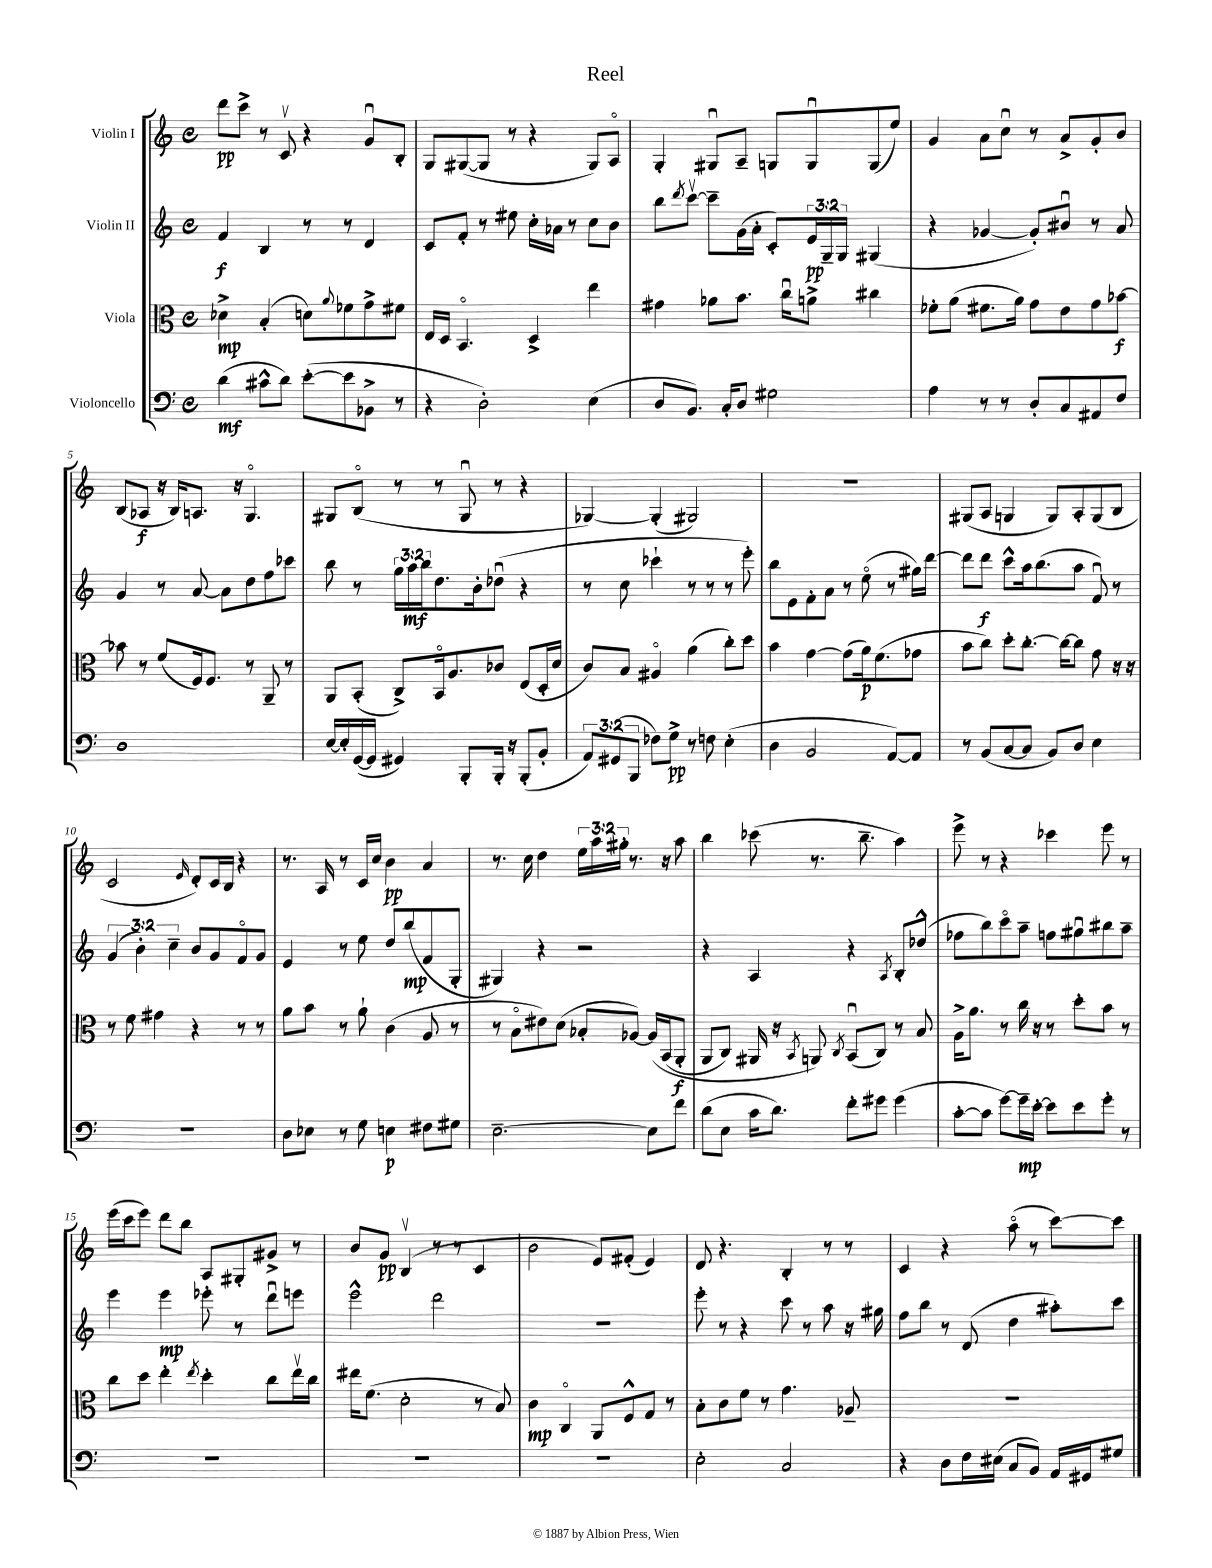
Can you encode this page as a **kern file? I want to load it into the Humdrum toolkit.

**kern	**kern	**kern	**kern
*staff4	*staff3	*staff2	*staff1
*clefF4	*clefC3	*clefG2	*clefG2
*k[]	*k[]	*k[]	*k[]
*M4/4	*M4/4	*M4/4	*M4/4
*met(c)	*met(c)	*met(c)	*met(c)
(4d	4d-^	4f	8ddd
.	.	.	8ccc^
8c#^^	(4B'	4B	8r
8d)	.	.	8cv
([8e'	8d)	8r	4r
.	8qqa	.	.
8e]	8f-	8r	.
8BB-^	8g^	4d	8gu
8r	8f#	.	8B'
=	=	=	=
4r	16E	8c	8G
.	16D	.	.
.	4.BBo	8f'	([8G#
2D')	.	8r	8G#]
.	.	8ee#	8r
.	4D^	16cc'	4r
.	.	16a-	.
.	.	8r	.
(4E	4ee	8cc	8G#)
.	.	8b	8Ao
=	=	=	=
8D	4g#	8bb	4G'
.	.	8qddd	.
8.BB)	.	[8cccv	.
.	8a-	8ccc~]	8G#u
16C'	.	.	.
8D	8.b	(16g	8A~
.	.	16a'	.
2G#	.	8c')	8G
.	16ccu	.	.
.	8a^	24e	8Gu
.	.	24G~	.
.	.	24G	.
.	4cc#	(4G#	(8G
.	.	.	8ee)
=	=	=	=
4A	8f-'	4r	4g
.	(8a	.	.
8r	8.f#	[4g-	8a
8r	.	.	8ccu
.	16a)	.	.
8D'	8g	8g-'])	8r
8C	8e	8b#u	8a^
8AA#	8g	8r	8g'
8F	[8b-	8a	8b
=	=	=	=
1D	8b-]	4g	(8B
.	8r	.	8A-
.	(8f	8r	16r
.	.	.	16B)
.	16F)	[8a	8.A
.	8.F	.	.
.	.	8a]	.
.	.	.	16r
.	8r	8dd	4.Go
.	8AA~	8ff	.
.	8r	8ccc-	.
=	=	=	=
[16E	8AA	8bb	8G#
16E']	.	.	.
([16GG	(8BB'	8r	(8Bo
16GG]	.	.	.
4GG#)	8C^)	24gg	8r
.	.	24aa	.
.	.	24bb	.
.	16BBo	8.dd	8r
.	8.A	.	.
8BBB'	.	.	8G#u
.	.	16b'	.
16BBB'	8c-	(8dd-u	8r
16r	.	.	.
(8BBB'	(8E	4r	4r
8BB'	16D'	.	.
.	16d	.	.
=	=	=	=
12AA)	8c)	8r	[4G-)
(12GG#	.	.	.
.	8B	8cc	.
12BBB	.	.	.
8F-)	4A#o	4ccc-`	(4G-']
8G^	.	.	.
8r	(4a	8r	2G#)
8F	.	8r	.
(4E'	8cc')	8r	.
.	8dd	8eee')	.
=	=	=	=
4D	4b	8bb	1r
.	.	8e	.
2BB	[4g	8f'	.
.	.	8a	.
.	(8g]	8r	.
.	16a)	(8eeo	.
.	(8.f	.	.
[8AA)	.	8r	.
8AA]	8g-	16gg#)	.
.	.	[16ddd	.
=	=	=	=
8r	8b	8ddd]	(8G#
(8BB	8cc)	8ddd	8A
[8C	8dd'	8ccc^^	4G
8C]	[8.cc'	16aa	.
.	.	(8.bb	.
8BB)	.	.	8G)
.	16cc_	.	.
8D	8cc]	8aa	8A'
4E	8g	8fu)	(8G
.	16r	8r	8B
.	16r	.	.
=	=	=	=
1r	8r	(6g	2c
.	8f	.	.
.	.	6b')	.
.	4g#	.	.
.	.	6cc~	.
.	.	.	16qqe
.	4r	8b	8d')
.	.	8g	16c
.	.	.	16B
.	8r	8fo	4r
.	8r	8g	.
=	=	=	=
8D	8a	4e	8.r
8E-	8b	.	.
.	.	.	16A
8r	8r	8r	8r
8G	8a`	8ee	16c
.	.	.	16cc
4E	(4c	8dd	4b
.	.	(8bb	.
8F#	8A	8f	4a
8G#	8r	8G'	.
=	=	=	=
[2.E~	8r	4G#)	8.r
.	8Bo	.	.
.	.	.	16cc
.	8e#)	4r	4dd
.	(8d	.	.
.	8B-'	2r	24ee
.	.	.	24aa
.	.	.	24gg#'
.	[8A-)	.	8.r
8E]	&(16A-]	.	.
.	(16BB	.	16r
8f	8AA'	.	8aa
=	=	=	=
(8d	8AA	4r	4bb
8E	8C)	.	.
16c	16AA#	4A	(8ccc-
8.d)	16r	.	.
.	8qBB	.	.
.	8AA&)	.	8.r
.	8qC	.	.
8f'	(8BBu	4r	.
.	.	.	8.bb~
8g#	8C)	.	.
.	.	8qA	.
(4g#	8r	8B'	4aa)
.	8B	(8dd-^^	.
=	=	=	=
[8c'	16A^	8ff-	8eee^
.	8.a	.	.
8c]	.	8bb)	8r
[8g)	8r	8ccco	4r
16g~]	16cc	8aa~	.
[16e'	16r	.	.
8e]	8r	8ff	4ccc-
8e	8dd'	8gg#u	.
8g'	8b	8bb#	8eee
8r	8r	8aa~	8r
=	=	=	=
1r	8cc	4eee	(16eee
.	.	.	16ccc
.	8dd	.	8eee)
.	4ee'	4eee	8ddd
.	.	.	8bb
.	8qee	.	.
.	4dd'	8eee-'	8A
.	.	8r	8G#'
.	8cc	8dddu	8g#^
.	16eev	8eee	8r
.	16cc	.	.
=	=	=	=
1r	16ee#	2eee^^	8b
.	(8.f	.	.
.	.	.	8g
.	2d'	.	(4Bv
.	.	2ddd	8r
.	.	.	8r
.	8r	.	4c
.	8B)	.	.
=	=	=	=
1r	4c	1r	2b
.	4Co	.	.
.	8AA	.	8e)
.	8F^^	.	(8f#'
.	8G	.	4e)
.	8r	.	.
=	=	=	=
2E'	8B'	8eee'	8d
.	8c	8r	4.r
.	8f	4r	.
.	8r	.	.
2C	4.g	8ccc	4B'
.	.	8r	.
.	.	8aa	8r
.	8A-~	16r	8r
.	.	16gg#	.
=	=	=	=
4r	1r	8ff	4c
.	.	8bb	.
8D	.	8r	4r
16F	.	(8d	.
(16E#	.	.	.
8C	.	4dd	(8aao
8BB)	.	.	8r
16AA	.	8aa#')	[8ccc)
16GG#	.	.	.
8G#	.	8ccc	8ccc]
==	==	==	==
*-	*-	*-	*-
